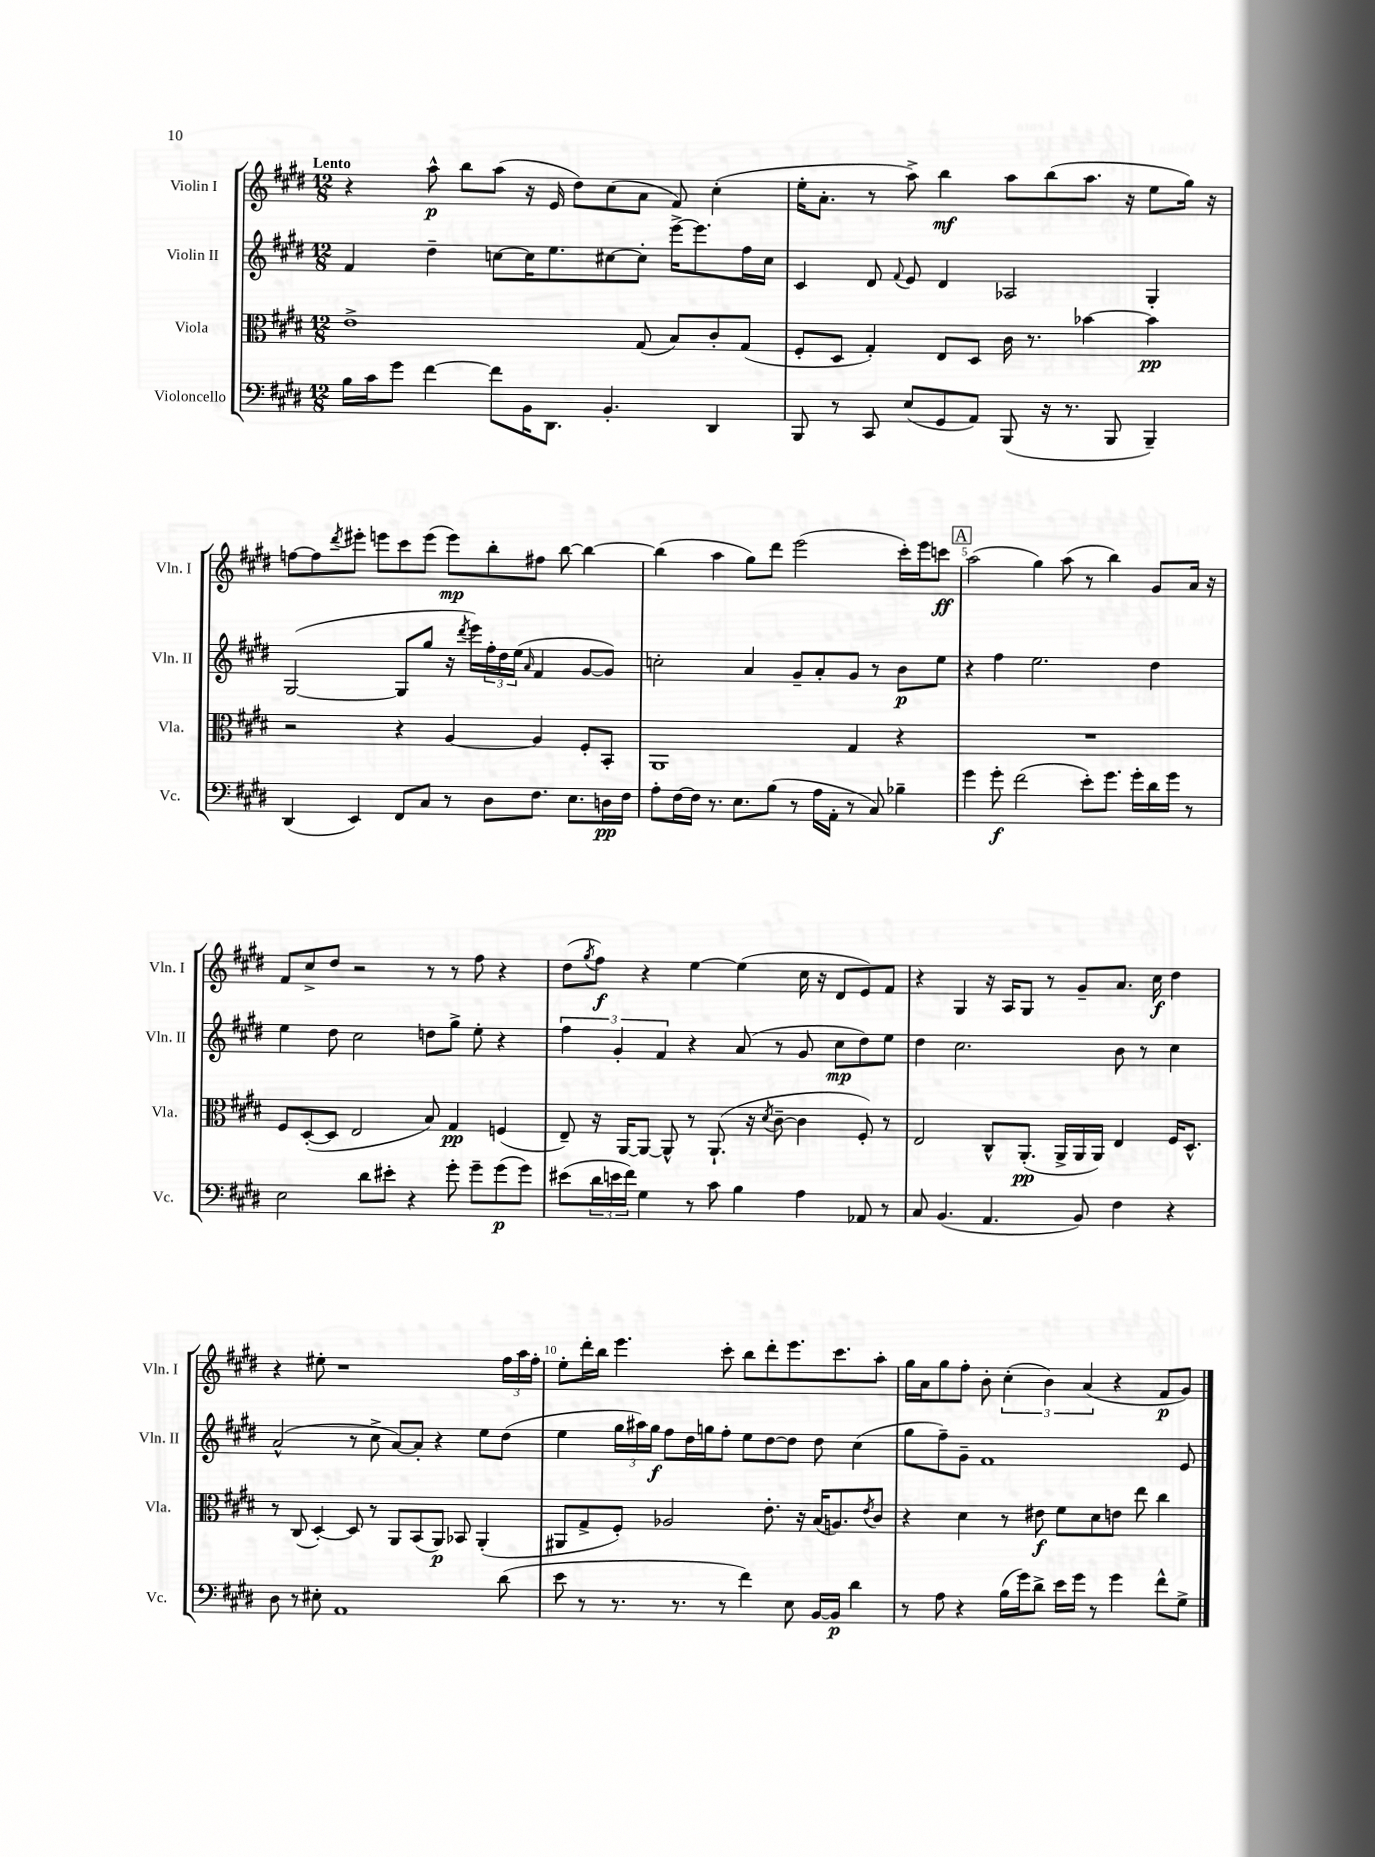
<<
\new StaffGroup <<
\new Staff = "s0" \with { instrumentName = "Violin I" shortInstrumentName = "Vln. I" } {
    \clef treble \key e \major \numericTimeSignature \time 12/8 \tempo "Lento"
    r4 a''8-^\p b''8 a''8( r16 e'16 dis''8) cis''8( a'8 fis'8) cis''4-.( |
    e''16-. a'8.-. r8 a''8->) b''4\mf a''8 b''8( a''8. r16 e''8 gis''16) r16 |
    f''8~ f''8 \acciaccatura { dis'''8 } eis'''8-. e'''8 cis'''8 e'''8( e'''8\mp) b''8-. fis''8 b''8~ b''4~ |
    b''4( a''4 gis''8) dis'''8 e'''2( cis'''16-.) e'''16 c'''8\ff |
    \mark \markup { \box "A" } a''2( gis''4) a''8( r8 b''4) gis'8 a'16 r16 |
    fis'8 cis''8-> dis''8 r2 r8 r8 fis''8 r4 |
    dis''8( \acciaccatura { gis''8 } fis''8\f) r4 e''4~ e''4( cis''16 r16 dis'8 e'8) fis'8 |
    r4 gis4 r16 a16 gis8 r8 gis'8-- a'8. cis''16\f dis''4 |
    r4 eis''8-. r1 \tuplet 3/2 { fis''16 a''16 fis''16-. } |
    e''8-. dis'''16-. b''16 e'''4. cis'''8-. b''8 dis'''8-. e'''8. cis'''8. a''8-. |
    gis''16 a'16 gis''8 fis''8-. b'8-. \tuplet 3/2 { cis''4-.( b'4) a'4( } r4 fis'8\p gis'8) \bar "|." |
}
\new Staff = "s1" \with { instrumentName = "Violin II" shortInstrumentName = "Vln. II" } {
    \clef treble \key e \major \numericTimeSignature \time 12/8
    fis'4 dis''4-- c''8~ c''16 e''8. cis''8~ cis''8-. e'''16~-> e'''8. fis''16 cis''16 |
    cis'4 dis'8 \appoggiatura { fis'8 } e'8 dis'4 aes2 gis4-. |
    gis2~( gis8 gis''8 r16 \acciaccatura { dis'''8 } e'''16) \tuplet 3/2 { fis''16-. dis''16 e''16( } \grace { a'16 } fis'4 gis'8~ gis'8) |
    c''2-. a'4 gis'8-- a'8-. gis'8 r8 b'8\p e''8 |
    \mark \markup { \box "A" } r4 fis''4 e''2. dis''4 |
    e''4 dis''8 cis''2 d''8 gis''8-> e''8-. r4 |
    \tuplet 3/2 { fis''4 gis'4-. fis'4 } r4 a'8( r8 gis'8 cis''8\mp dis''8) e''8 |
    dis''4 cis''2. b'8 r8 cis''4 |
    a'2-^( r8 cis''8-> a'8~) a'8-. r4 e''8 dis''8( |
    e''4 \tuplet 3/2 { gis''16 ais''16) gis''16\f } fis''8 dis''16 g''16 fis''8-. e''8 dis''8~ dis''8 dis''8 cis''4( |
    gis''8 fis''8--) gis'8-- fis'1 e'8 \bar "|." |
}
\new Staff = "s2" \with { instrumentName = "Viola" shortInstrumentName = "Vla." } {
    \clef alto \key e \major \numericTimeSignature \time 12/8
    e'1-> gis8( b8) cis'8-. gis8( |
    fis8-. dis8 gis4-.) e8 dis8 cis'16 r8. bes'4~ bes'4\pp |
    r2 r4 a4~ a4 fis8-. b,8-. |
    a,1 gis4 r4 |
    \mark \markup { \box "A" } R1. |
    fis8 dis8~-.( dis8 e2 b8) gis4\pp f4( |
    e8--) r16 a,16~ a,8~ a,8-^ r8 a,8.-!( r16 \acciaccatura { dis'8 } cis'8~-- cis'4 fis8-.) r8 |
    e2 cis8-^ a,8.-.\pp( a,16-> a,16 a,16) e4 fis16 dis8.-^ |
    r8 cis8( dis4~-.) dis8 r8 a,8 b,8( a,8\p) bes,8 a,4-.( |
    ais,8 gis8-> fis8-.) aes2 e'8.-. r16 b16( a8.) \acciaccatura { e'8 } cis'8 |
    r4 dis'4 r8 eis'8\f fis'8 dis'8 e'8 e''8 cis''4 \bar "|." |
}
\new Staff = "s3" \with { instrumentName = "Violoncello" shortInstrumentName = "Vc." } {
    \clef bass \key e \major \numericTimeSignature \time 12/8
    b16 cis'16 gis'8 fis'4~ fis'8 b,16 dis,8. b,4.-. dis,4 |
    b,,8 r8 cis,8 e8( gis,8 a,8) b,,8( r16 r8. b,,8 b,,4--) |
    dis,4( e,4) fis,8 cis8 r8 dis8 fis8. e8. d16\pp fis16 |
    a8-. fis16~ fis16 r8. e8. b8( r8 a16 a,16-. r8 cis8) bes4-- |
    \mark \markup { \box "A" } gis'4 gis'8-.\f fis'2( e'8-.) gis'8. gis'16-. dis'16 gis'16 r8 |
    e2 dis'8 eis'8-. r4 gis'8-. gis'8-- gis'8\p( gis'8) |
    eis'8( \tuplet 3/2 { dis'16 e'16 fis'16) } gis4 r8 cis'8 b4 a4 aes,8 r8 |
    cis8 b,4.( a,4. b,8) fis4 r4 |
    dis8 r8 eis8-. a,1 dis'8( |
    e'8 r8 r8. r8. r8 fis'4) e8 b,16~ b,16\p dis'4 |
    r8 a8 r4 b16( gis'16) dis'8-> e'16 gis'16 r8 gis'4 fis'8-^ gis8-> \bar "|." |
}
>>
>>
\layout { \context { \Score \override BarNumber.break-visibility = ##(#f #t #t) barNumberVisibility = #(every-nth-bar-number-visible 5) } }
